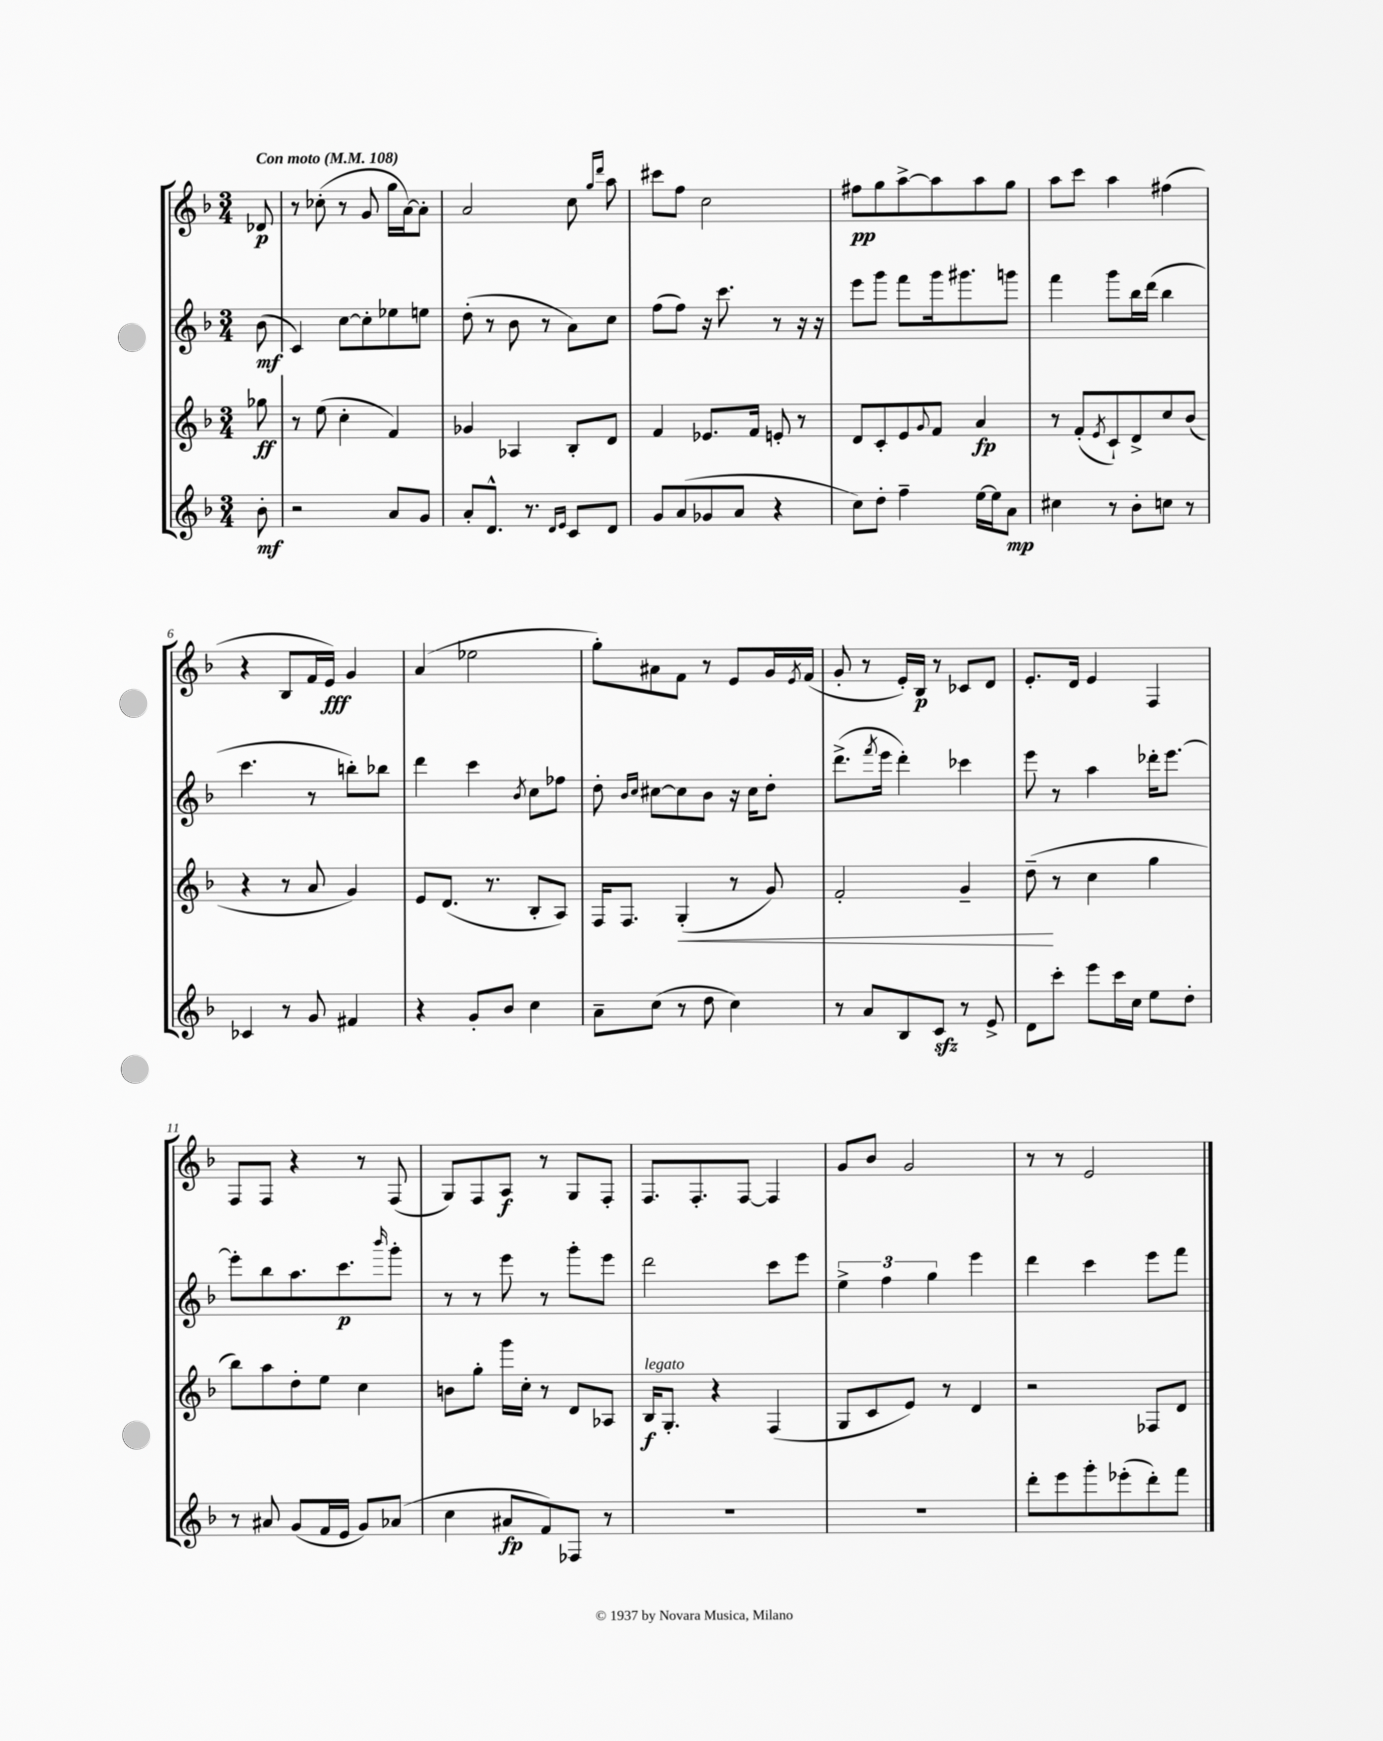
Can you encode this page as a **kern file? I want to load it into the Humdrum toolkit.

**kern	**dynam	**kern	**dynam	**kern	**dynam	**kern	**dynam
*part4	*part4	*part3	*part3	*part2	*part2	*part1	*part1
*staff4	*staff4	*staff3	*staff3	*staff2	*staff2	*staff1	*staff1
*clefG2	*	*clefG2	*	*clefG2	*	*clefG2	*
*k[b-]	*	*k[b-]	*	*k[b-]	*	*k[b-]	*
*M3/4	*	*M3/4	*	*M3/4	*	*M3/4	*
*MM108	*	*MM108	*	*MM108	*	*MM108	*
=	=	=	=	=	=	=	=
!	!	!	!	!	!	!LO:TX:a:B:t=Con moto	!
8b-'\	mf	8gg-X\	ff	(8b-\	mf	8d-X/	p
=1	=1	=1	=1	=1	=1	=1	=1
2r	.	8r	.	4c/)	.	8r	.
.	.	(8ee\	.	.	.	(8cc-X'\	.
.	.	4cc'\	.	[8cc\L	.	8r	.
.	.	.	.	8cc'\]	.	8g/	.
8a/L	.	4f/)	.	8ee-X\	.	16gg\LL	.
.	.	.	.	.	.	[16a\J)	.
8g/J	.	.	.	8een\J	.	8a'\J]	.
=2	=2	=2	=2	=2	=2	=2	=2
8a'/L	.	4g-X/	.	(8dd'\	.	2a/	.
8.d^^/J	.	.	.	8r	.	.	.
.	.	4A-X/	.	8b-\	.	.	.
8.r	.	.	.	.	.	.	.
.	.	.	.	8r	.	.	.
16qqd/LL	.	.	.	.	.	.	.
16qqe/JJ	.	.	.	.	.	.	.
8c/L	.	8B-'/L	.	8a\L)	.	8cc\	.
.	.	.	.	.	.	16qqgg/LL	.
.	.	.	.	.	.	16qqddd/JJ	.
8d/J	.	8d/J	.	8cc\J	.	8aa\	.
=3	=3	=3	=3	=3	=3	=3	=3
8g/L	.	4f/	.	(8ff\L	.	8ccc#X\L	.
(8a/	.	.	.	8ff\J)	.	8ff\J	.
8g-X/	.	8.e-X/L	.	16r	.	2cc\	.
.	.	.	.	8.ccc\	.	.	.
8a/J	.	.	.	.	.	.	.
.	.	16f/Jk	.	.	.	.	.
4r	.	8en'/	.	8r	.	.	.
.	.	8r	.	16r	.	.	.
.	.	.	.	16r	.	.	.
=4	=4	=4	=4	=4	=4	=4	=4
8cc\L)	.	8d/L	.	8eee\L	.	8ff#X\L	pp
8dd'\J	.	8c'/	.	8ggg\J	.	8gg\	.
4ff~\	.	8e/	.	8fff\L	.	[8aa^\	.
.	.	8qqg/	.	.	.	.	.
.	.	8f/J	.	16ggg\k	.	8aa\]	.
.	.	.	.	8.ggg#X\	.	.	.
[16ee\LL	.	4a/	fp	.	.	8aa\	.
16ee\J]	.	.	.	.	.	.	.
8a\J	mp	.	.	8gggn\J	.	8gg\J	.
=5	=5	=5	=5	=5	=5	=5	=5
4cc#X\	.	8r	.	4fff\	.	8aa\L	.
.	.	(8f'/L	.	.	.	8ccc\J	.
.	.	8qe/	.	.	.	.	.
8r	.	8c`/)	.	8ggg\L	.	4aa\	.
8b-'\L	.	8d^/	.	16bb-\L	.	.	.
.	.	.	.	(16ddd\JJ	.	.	.
8ccn\J	.	8cc/	.	4bb-\	.	(4ff#X\	.
8r	.	(8b-/J	.	.	.	.	.
!!LO:LB:g=z
=6	=6	=6	=6	=6	=6	=6	=6
4c-X/	.	4r	.	4.ccc\	.	4r	.
8r	.	8r	.	.	.	8B-/L	.
8g/	.	8a/	.	8r	.	16f/L	.
.	.	.	.	.	.	16e/JJ)	fff
4f#X/	.	4g/)	.	8bbn'\L)	.	4g/	.
.	.	.	.	8bb-X\J	.	.	.
=7	=7	=7	=7	=7	=7	=7	=7
4r	.	8e/L	.	4ddd\	.	(4a/	.
.	.	(8.d/J	.	.	.	.	.
8g'/L	.	.	.	4ccc\	.	2ee-X\	.
.	.	8.r	.	.	.	.	.
8b-/J	.	.	.	.	.	.	.
.	.	.	.	8qb-/	.	.	.
4cc\	.	8B-'/L	.	8cc\L	.	.	.
.	.	8A/J)	.	8ff-X\J	.	.	.
=8	=8	=8	=8	=8	=8	=8	=8
8a~\L	.	16F/KL	.	8dd'\	.	8gg'\L)	.
.	.	8.F/J	.	.	.	.	.
.	.	.	.	16qqb-/LL	.	.	.
.	.	.	.	16qqcc/JJ	.	.	.
(8cc\J	.	.	.	[8cc#X\L	.	8a#X\	.
!	!	!	!LO:HP:b	!	!	!	!
8r	.	(4G'/	<	8cc#\]	.	8f\J	.
8dd\	.	.	.	8b-\J	.	8r	.
4cc\)	.	8r	.	16r	.	8e/L	.
.	.	.	.	16cc#\KL	.	.	.
.	.	8g/)	.	8dd'\J	.	16g/L	.
.	.	.	.	.	.	8qe/	.
.	.	.	.	.	.	(16f/JJ	.
=9	=9	=9	=9	=9	=9	=9	=9
8r	.	2f'/	.	(8.ddd^\L	.	8g'/	.
8a/L	.	.	.	.	.	8r	.
.	.	.	.	8qfff/	.	.	.
.	.	.	.	16eee\Jk	.	.	.
8B-/	.	.	.	4ddd'\)	.	16e'/LL)	.
.	.	.	.	.	.	16B-/JJ	p
8czz/J	.	.	.	.	.	8r	.
8r	.	4g~/	.	4ccc-X\	.	8c-X/L	.
8e^/	.	.	.	.	.	8d/J	.
=10	=10	=10	=10	=10	=10	=10	=10
8d\L	.	(8dd~\	.	8eee\	.	8.e'/L	.
8ccc'\J	.	8r	[	8r	.	.	.
.	.	.	.	.	.	16d/Jk	.
8eee\L	.	4cc\	.	4aa\	.	4e/	.
16ccc\L	.	.	.	.	.	.	.
16cc\JJ	.	.	.	.	.	.	.
8ee\L	.	4gg\	.	16ddd-X'\KL	.	4F/	.
.	.	.	.	[8.eee\J	.	.	.
8dd'\J	.	.	.	.	.	.	.
!!LO:LB:g=z
=11	=11	=11	=11	=11	=11	=11	=11
8r	.	8bb-\L)	.	8eee'\L]	.	8F/L	.
8a#X/	.	8aa\	.	8bb-\	.	8F/J	.
(8g/L	.	8dd'\	.	8.aa\	.	4r	.
16f/L	.	8ee\J	.	.	.	.	.
16e/JJ	.	.	.	8.ccc\	p	.	.
8g/L)	.	4cc\	.	.	.	8r	.
.	.	.	.	16qqbbb-/	.	.	.
(8a-X/J	.	.	.	8ggg'\J	.	(8F/	.
=12	=12	=12	=12	=12	=12	=12	=12
4cc\	.	8bn\L	.	8r	.	8G/L)	.
.	.	8gg'\J	.	8r	.	8F/	.
8a#X/L	fp	16ggg\LL	.	8eee\	.	8A/J	f
.	.	16cc'\JJ	.	.	.	.	.
8f/)	.	8r	.	8r	.	8r	.
8F-X/J	.	8d/L	.	8ggg'\L	.	8G/L	.
8r	.	8A-X/J	.	8eee\J	.	8F'/J	.
=13	=13	=13	=13	=13	=13	=13	=13
!	!	!LO:TX:a:i:t=legato	!	!	!	!	!
2.r	.	16B-/KL	f	2ddd\	.	8.F/L	.
.	.	8.G'/J	.	.	.	.	.
.	.	.	.	.	.	8.F'/	.
.	.	4r	.	.	.	.	.
.	.	.	.	.	.	[8F/J	.
.	.	(4F/	.	8ccc\L	.	4F/]	.
.	.	.	.	8eee\J	.	.	.
=14	=14	=14	=14	=14	=14	=14	=14
2.r	.	8G/L	.	6ee^\	.	8g/L	.
.	.	8c/	.	.	.	8b-/J	.
.	.	.	.	6ff\	.	.	.
.	.	8e/J)	.	.	.	2g/	.
.	.	.	.	6gg\	.	.	.
.	.	8r	.	.	.	.	.
.	.	4d/	.	4eee\	.	.	.
=15	=15	=15	=15	=15	=15	=15	=15
8ddd'\L	.	2r	.	4ddd\	.	8r	.
8eee\	.	.	.	.	.	8r	.
8ggg'\	.	.	.	4ccc\	.	2e/	.
(8eee-X'\	.	.	.	.	.	.	.
8ddd'\)	.	8F-X/L	.	8eee\L	.	.	.
8fff\J	.	8d/J	.	8fff\J	.	.	.
==	==	==	==	==	==	==	==
*-	*-	*-	*-	*-	*-	*-	*-
